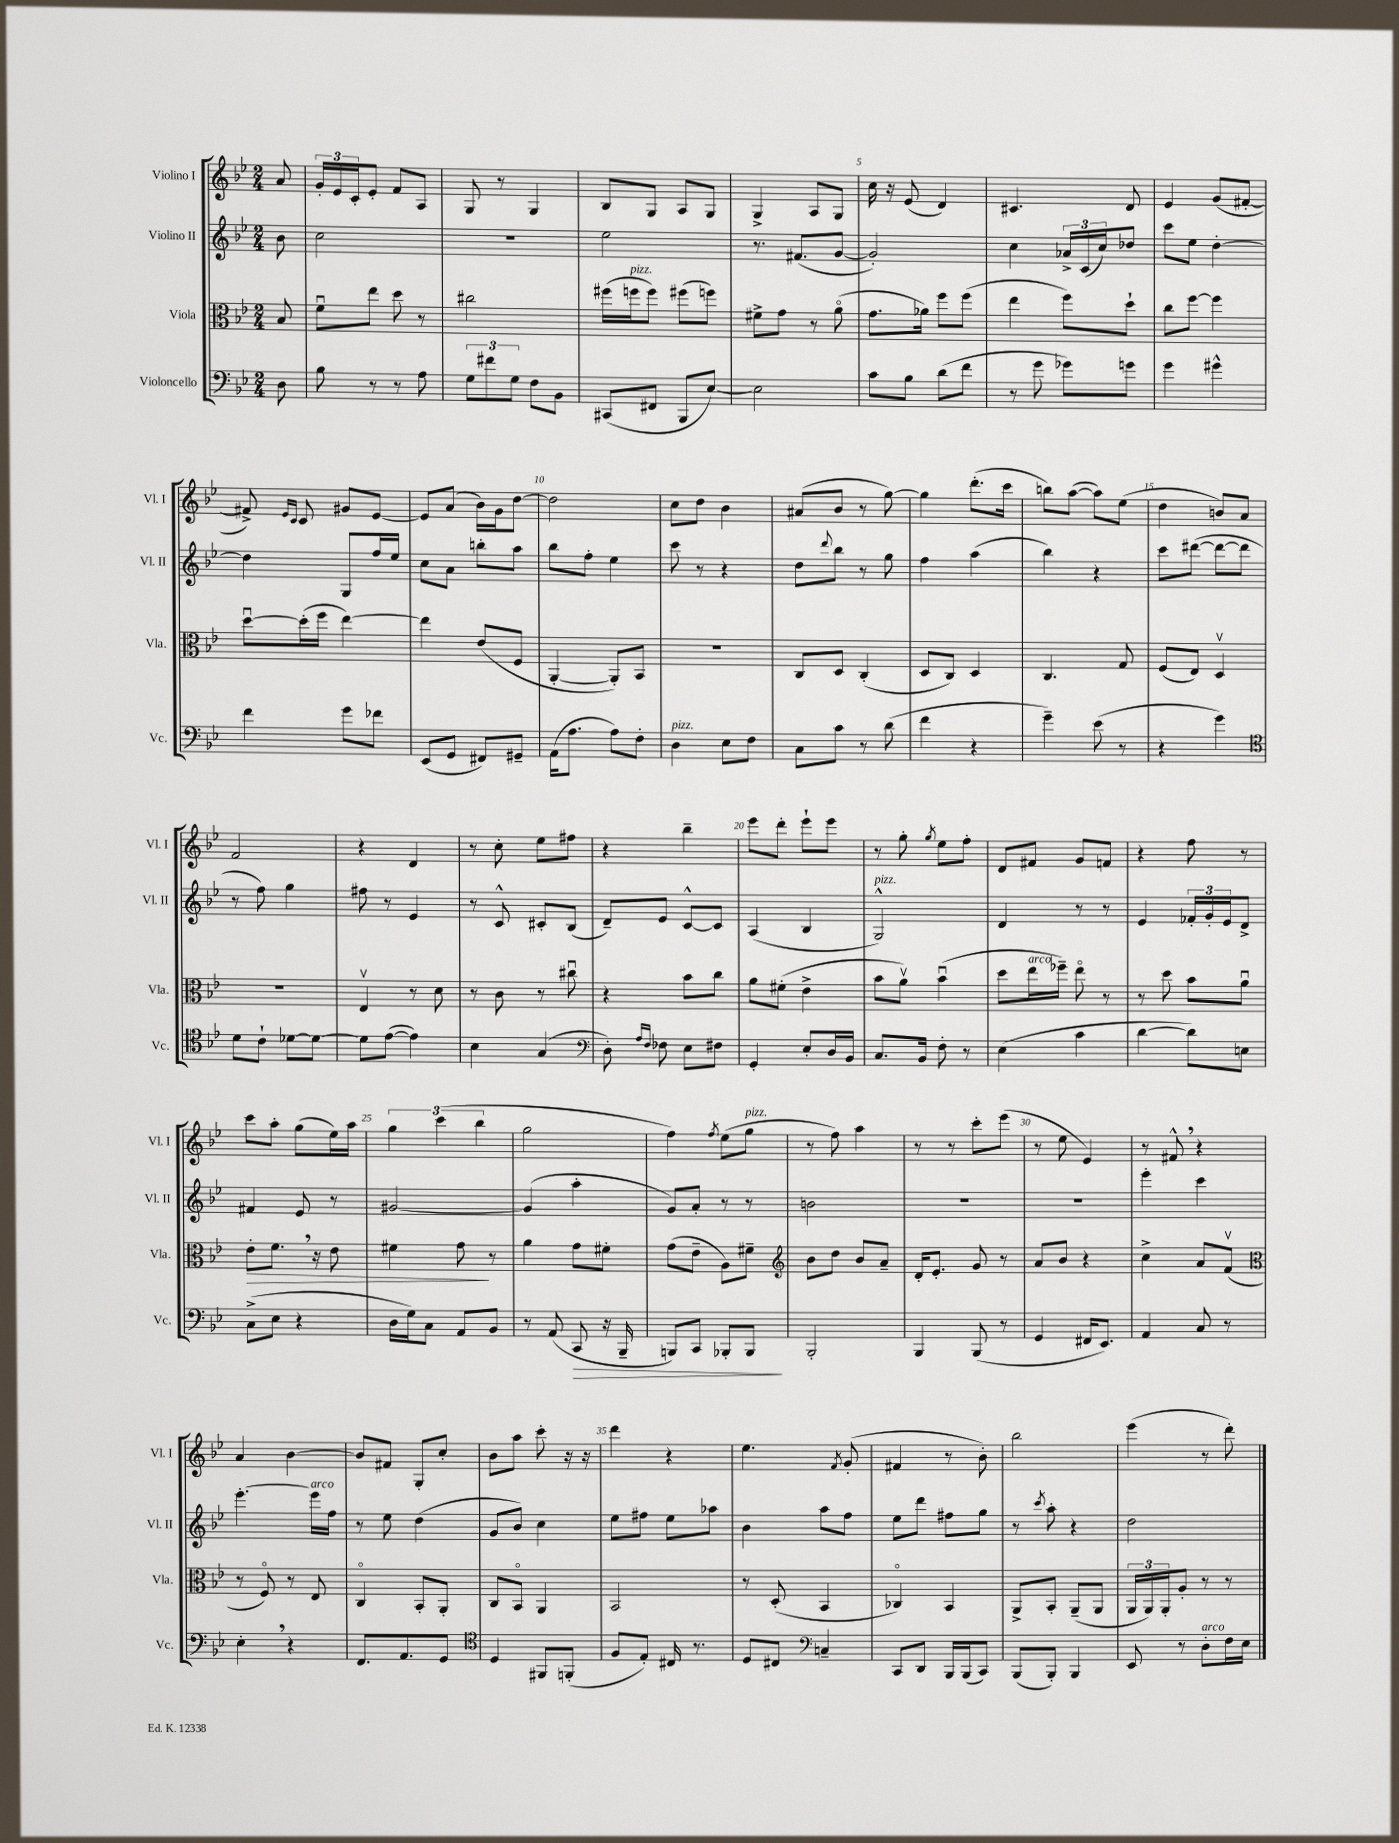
<<
\new StaffGroup <<
\new Staff = "s0" \with { instrumentName = "Violino I" shortInstrumentName = "Vl. I" } {
    \clef treble \key bes \major \numericTimeSignature \time 2/4 \partial 8
    a'8 |
    \tuplet 3/2 { g'16-. ees'16 c'16-. } ees'8-. f'8 a8 |
    g8 r8 g4 |
    bes8 g8 a8 g8 |
    g4-> a8 g8 |
    c''16 r16 ees'8( d'4) |
    cis'4. d'8 |
    ees'4 g'8( fis'8~-. |
    fis'8->) \grace { ees'16 c'16 } c'8 gis'8 ees'8~ |
    ees'8 a'8( bes'16) g'16 d''8~ |
    d''2 |
    c''8 d''8 bes'4 |
    ais'8( bes'8 r8 g''8~) |
    g''4 d'''8.-.( c'''16 |
    b''8) a''8~( a''8) ees''8( |
    d''4 b'8) a'8 |
    f'2 |
    r4 d'4 |
    r8 c''8-. ees''8 fis''8 |
    r4 bes''4-- |
    ees'''8 d'''8-. ees'''8-! ees'''8 |
    r8 g''8-. \acciaccatura { g''8 } ees''8 f''8-. |
    d'8 fis'8 g'8 f'8 |
    r4 f''8 r8 |
    c'''8 a''8-. g''8( ees''16) a''16 |
    \tuplet 3/2 { g''4 c'''4( bes''4 } |
    g''2 |
    f''4) \acciaccatura { f''8 } ees''8( g''8^\markup { \italic "pizz." } |
    r8 f''8) a''4 |
    r8 r8 c'''8-. ees'''8( |
    r8 ees''8 ees'4) |
    r8 fis'8-^ \breathe r4 |
    a'4 bes'4~ |
    bes'8 fis'8 g8-. c''8-. |
    bes'8 a''8 c'''8-. r16 r16 |
    d'''4 r4 |
    ees''4. \acciaccatura { f'8 } g'8-.( |
    fis'4 r8 bes'8-.) |
    bes''2 |
    ees'''4( r8 d'''8-.) \bar "|." |
}
\new Staff = "s1" \with { instrumentName = "Violino II" shortInstrumentName = "Vl. II" } {
    \clef treble \key bes \major \numericTimeSignature \time 2/4 \partial 8
    bes'8 |
    c''2 |
    R2 |
    ees''2 |
    r8. fis'8.( g'8~ |
    g'2-.) |
    c''4 \tuplet 3/2 { aes'16-> c'16( c''16) } des''8 |
    c'''8 ees''8 d''4~-. |
    d''4 g8 f''16 ees''16 |
    c''8 a'8 b''8-. a''8 |
    bes''8 f''8-. ees''4 |
    c'''8 r8 r4 |
    d''8 \appoggiatura { d'''8 } bes''8 r8 g''8 |
    f''4 a''4( |
    bes''4) r4 |
    c'''8 dis'''8~( dis'''8~ dis'''8 |
    r8 f''8) g''4 |
    fis''8 r8 ees'4 |
    r8 c'8-^ cis'8-. bes8( |
    d'8--) ees'8 c'8~-^ c'8 |
    a4( bes4 |
    g2-^^\markup { \italic "pizz." }) |
    d'4 r8 r8 |
    ees'4 \tuplet 3/2 { fes'16-. g'16-. ees'16 } d'8-> |
    fis'4 ees'8 r8 |
    gis'2~ |
    gis'4( a''4-. |
    g'8) a'8-. r8 r8 |
    b'2 |
    R2 |
    R2 |
    ees'''4-. c'''4 |
    ees'''4.~-. ees'''16^\markup { \italic "arco" } f''16 |
    r8 ees''8 d''4( |
    g'8 bes'8) c''4 |
    ees''8 fis''8 ees''8 aes''8 |
    bes'4 a''8 f''8 |
    ees''8 d'''8 fis''8 g''8 |
    r8 \acciaccatura { c'''8 } a''8-. r4 |
    d''2 \bar "|." |
}
\new Staff = "s2" \with { instrumentName = "Viola" shortInstrumentName = "Vla." } {
    \clef alto \key bes \major \numericTimeSignature \time 2/4 \partial 8
    bes8 |
    f'8\downbow ees''8 d''8 r8 |
    cis''2 |
    fis''16( f''16^\markup { \italic "pizz." } f''8) fis''8( f''8) |
    fis'8-> g'8 r8 a'8\flageolet( |
    g'8. aes'16) f''8 f''8( |
    ees''4 f''8) d''8-! |
    c''8 f''8~ f''4 |
    d''8~\downbow d''16-.( f''16 ees''4~) |
    ees''4 ees'8( f8 |
    a,4~-. a,8-.) bes,8 |
    R2 |
    c8 d8 c4-.( |
    d8 c8) d4 |
    c4. g8 |
    f8( ees8) d4\upbow |
    r2 |
    ees4\upbow r8 d'8 |
    r8 c'8 r8 cis''8\downbow |
    r4 bes'8 c''8 |
    a'8 fis'8-.( ees'4-> |
    bes'8 a'8\upbow) bes'4\downbow( |
    d''8 ees''16^\markup { \italic "arco" } fes''16--) ees''8\flageolet r8 |
    r8 d''8 bes'8 a'8\downbow |
    ees'8-.\> f'8. \breathe r16 ees'8 |
    fis'4 g'8\! r8 |
    a'4 g'8 fis'8-. |
    g'8( ees'8-- a8) fis'8-- |
    \clef treble bes'8 d''8 bes'8 a'8-- |
    d'16-. ees'8.-. g'8 r8 |
    a'8 bes'8 r4 |
    c''4-> a'8 f'8\upbow( |
    \clef alto r8 f8\flageolet) r8 ees8 |
    c4\flageolet bes,8-. a,8-. |
    c8 bes,8\flageolet a,4 |
    bes,2 |
    r8 d8-.( bes,4 |
    ces4\flageolet) bes,4 |
    a,8-> bes,8-. a,8--( a,8 |
    \tuplet 3/2 { a,16 a,16) a,16-. } a8-. r8 r8 \bar "|." |
}
\new Staff = "s3" \with { instrumentName = "Violoncello" shortInstrumentName = "Vc." } {
    \clef bass \key bes \major \numericTimeSignature \time 2/4 \partial 8
    d8 |
    bes8 r8 r8 a8 |
    \tuplet 3/2 { g8 fis'8 g8 } f8 bes,8 |
    cis,8( fis,8 bes,,8 ees8~) |
    ees2 |
    c'8 bes8 d'8( f'8 |
    r8 g'8 ges'8) g'8 |
    g'4 gis'4-^ |
    f'4 g'8 fes'8 |
    ees,8( g,8 fis,8) gis,8-- |
    a,16( a8. a8) f8-. |
    d4^\markup { \italic "pizz." } ees8 f8 |
    c8 c'8 r8 d'8( |
    f'4 r4 |
    g'4--) ees'8( r8 |
    r4 g'4) |
    \clef tenor d'8 c'8-! des'8~ des'8~ |
    des'8 ees'8~( ees'4) |
    bes4 g4( |
    \clef bass d8-.) \grace { a16 f16 } fes8 ees8 fis8 |
    g,4-. ees8-. d16 bes,16 |
    c8. bes,16 f8-. r8 |
    ees4( c'4 |
    d'4~ d'8) e8 |
    c8->( ees8 r4 |
    d16 g16) c8 a,8 bes,8 |
    r8 a,8( c,8\> r16 bes,,16-- |
    b,,8) c,8 bes,,8-. bes,,8\! |
    bes,,2-. |
    bes,,4 bes,,8( r8 |
    g,4 fis,16 ees,8.) |
    a,4 c8 r8 |
    ees4-. \breathe r4 |
    f,8. a,8. g,8 |
    \clef tenor d4 fis,8 f,8-.( |
    f8 ees8-.) cis16 r8. |
    d8 cis8 \clef bass c4-- |
    c,8 d,8 bes,,16 bes,,16( c,8) |
    bes,,8( bes,,8-.) bes,,4 |
    ees,8 r8 d8-.^\markup { \italic "arco" } f16 ees16 \bar "|." |
}
>>
>>
\layout { \context { \Score \override BarNumber.break-visibility = ##(#f #t #t) barNumberVisibility = #(every-nth-bar-number-visible 5) } }
